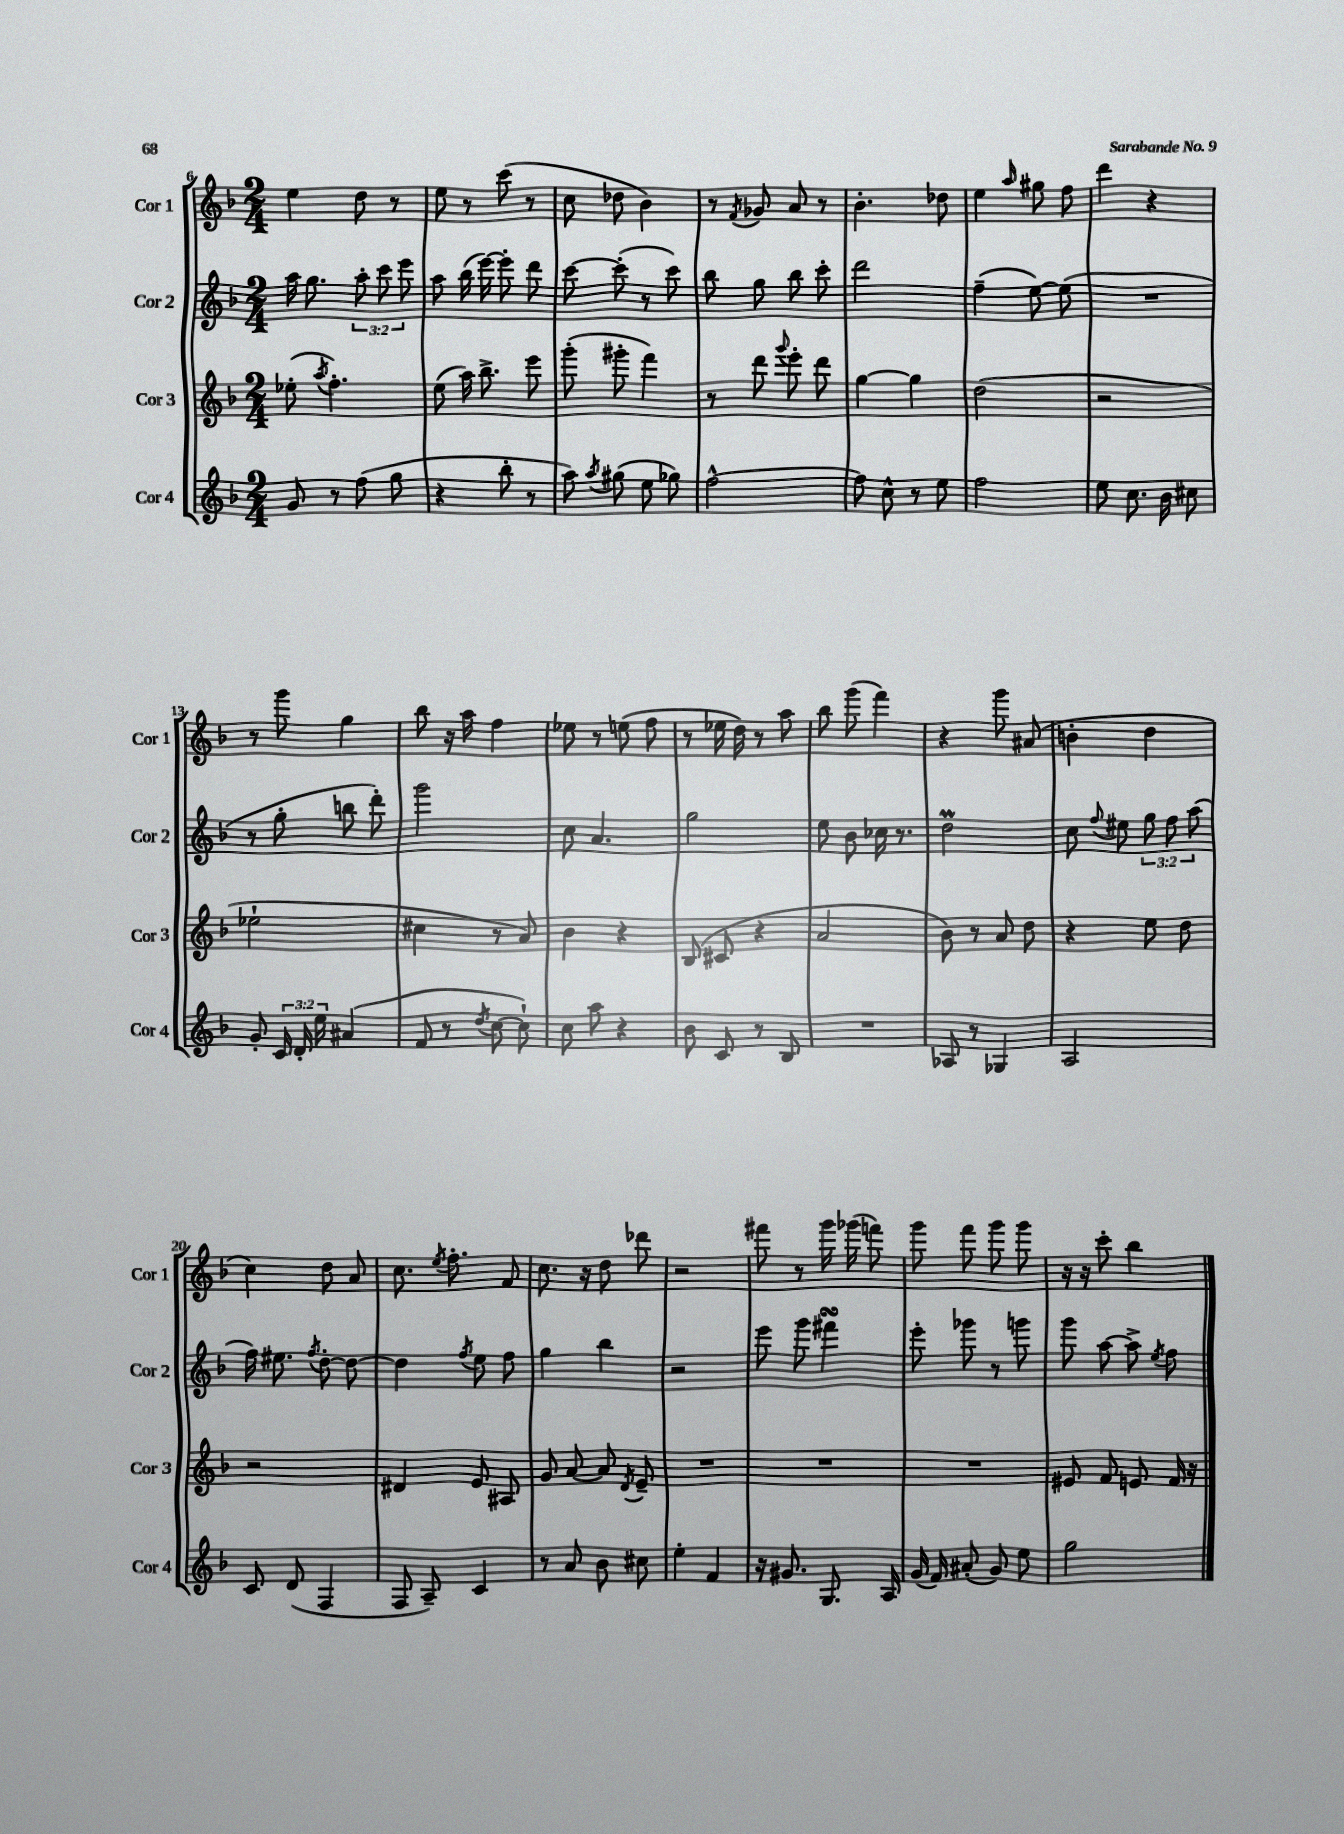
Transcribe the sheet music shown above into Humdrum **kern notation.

**kern	**kern	**kern	**kern
*staff4	*staff3	*staff2	*staff1
*clefG2	*clefG2	*clefG2	*clefG2
*k[b-]	*k[b-]	*k[b-]	*k[b-]
*M2/4	*M2/4	*M2/4	*M2/4
8g	(8ee-'	16aa	4ee
.	.	8.gg	.
.	8qaa	.	.
8r	4.ff')	.	.
(8ff	.	12aa'	8dd
.	.	12ccc	.
8gg	.	.	8r
.	.	12eee	.
=	=	=	=
4r	(8ee	8aa	8ee
.	16aa)	(16bb-	8r
.	8.bb-^	[16eee)	.
8bb-'	.	8eee']	(8ccc
8r	8eee	8ddd	8r
=	=	=	=
8aa)	(8ggg'	[8ccc	8cc
8qaa	.	.	.
(8gg#	8ggg#'	(8ccc']	8dd-
8ee	4fff)	8r	4b-)
8gg-)	.	8ccc)	.
=	=	=	=
[2ff^^	8r	8bb-	8r
.	.	.	8qf
.	8ddd	8gg	8g-
.	8qqggg	.	.
.	8eee'	8bb-	8a
.	8ddd	8ccc'	8r
=	=	=	=
8ff]	[4gg	2ddd	4.b-'
8cc^^	.	.	.
8r	4gg]	.	.
8ee	.	.	8dd-
=	=	=	=
2ff	(2dd	(4ff~	4ee
.	.	.	16qqaa
.	.	[8ee)	8gg#
.	.	(8ee]	8ff
=	=	=	=
8ee	2r	2r	4ddd
8.cc	.	.	.
.	.	.	4r
16b-	.	.	.
8cc#	.	.	.
=	=	=	=
8g'	2ee-`	8r	8r
24c	.	8gg'	8ggg
24d'	.	.	.
24ee	.	.	.
(4a#	.	8bb	4gg
.	.	8ddd')	.
=	=	=	=
8f	4cc#	2ggg	8bb-
8r	.	.	16r
.	.	.	16aa
8qdd	.	.	.
[8cc	8r	.	4ff
8cc`])	8a)	.	.
=	=	=	=
8cc	4b-	8cc	8ee-
8aa	.	4.a	8r
4r	4r	.	(8ee
.	.	.	8ff
=	=	=	=
8b-	(8B-	2gg	8r
8c	8c#	.	16ee-
.	.	.	16dd)
8r	4r	.	8r
8B-	.	.	8aa
=	=	=	=
2r	2a	8ee	8bb-
.	.	8b-	(8ggg
.	.	16cc-	4fff)
.	.	8.r	.
=	=	=	=
8A-	8b-)	2dd	4r
8r	8r	.	.
4G-	8a	.	8ggg
.	8dd	.	(8a#
=	=	=	=
2A	4r	8cc	4b'
.	.	8qqff	.
.	.	8ee#	.
.	8ee	12gg	4dd
.	.	12ff	.
.	8dd	.	.
.	.	(12aa	.
=	=	=	=
8c	2r	16ff)	4cc)
.	.	8.ee#	.
(8d	.	.	.
.	.	8qff	.
4F	.	[8dd'	8dd
.	.	8dd_	8a
=	=	=	=
8F	4d#	4dd]	8.cc
8A~)	.	.	.
.	.	.	8qee
.	.	.	8.ff'
.	.	8qff	.
4c	8e	8ee	.
.	8A#	8ff	8f
=	=	=	=
8r	8g	4gg	8.cc
8a	[8a	.	.
.	.	.	16r
8b-	8a]	4bb-	8dd
.	8qd	.	.
8cc#	8e~	.	8ddd-
=	=	=	=
4ee'	2r	2r	2r
4f	.	.	.
=	=	=	=
16r	2r	8eee	8fff#
8.g#	.	.	.
.	.	8ggg	8r
8.G	.	4fff#	16ggg
.	.	.	(16ggg-
.	.	.	8fff)
16A	.	.	.
=	=	=	=
(16g	2r	8eee'	8ggg
16f)	.	.	.
(8a#'	.	8ggg-	8fff
8g)	.	8r	8ggg
8ee	.	8ggg	8ggg
=	=	=	=
2gg	8e#	8ggg	16r
.	.	.	16r
.	8f	[8aa	8ccc'
.	8e	8aa^]	4bb-
.	.	8qee	.
.	16f	8ff	.
.	16r	.	.
==	==	==	==
*-	*-	*-	*-
